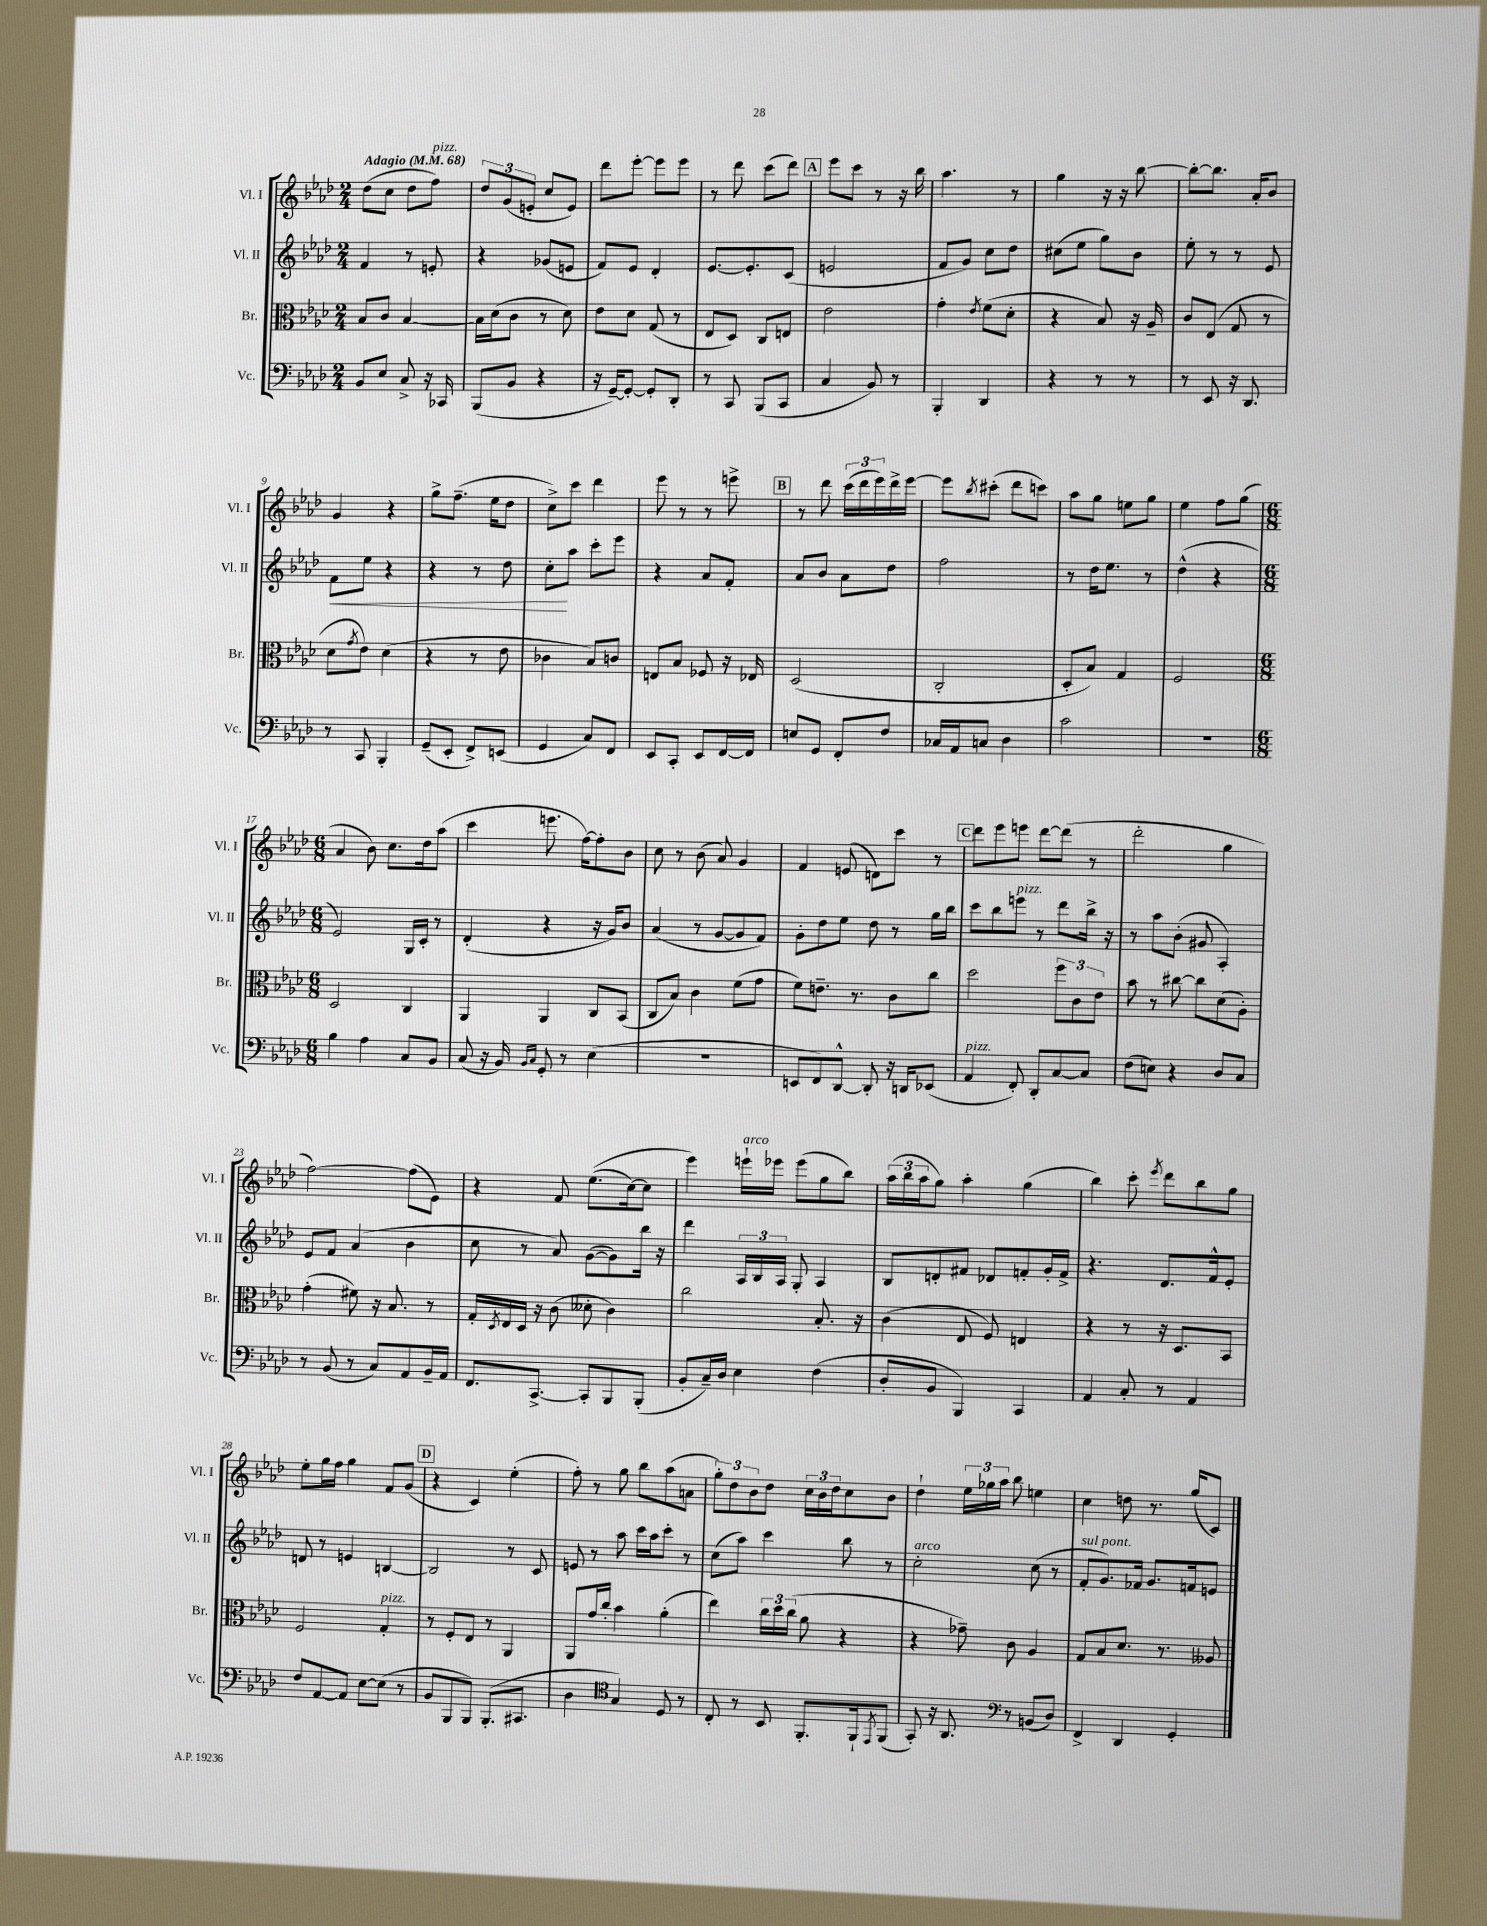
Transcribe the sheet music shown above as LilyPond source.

<<
\new StaffGroup <<
\new Staff = "s0" \with { instrumentName = "Vl. I" shortInstrumentName = "Vl. I" } {
    \clef treble \key aes \major \numericTimeSignature \time 2/4 \tempo "Adagio" 4 = 68
    des''8( c''8 des''8 f''8^\markup { \italic "pizz." }) |
    \tuplet 3/2 { des''8 g'8( e'8-. } c''8 e'8) |
    des'''8 ees'''8~-. ees'''8 ees'''8 |
    r8 des'''8 c'''8( des'''8) |
    \mark \markup { \box "A" } ees'''8 c'''8 r8 r16 bes''16 |
    aes''4. r8 |
    g''4 r16 r16 bes''8~ |
    bes''8~-. bes''8. aes'16-. bes'8 |
    g'4 r4 |
    g''8-> f''8.--( ees''16 des''8 |
    c''8->) c'''8 des'''4 |
    ees'''8 r8 r8 e'''8-> |
    \mark \markup { \box "B" } r8 des'''8 \tuplet 3/2 { c'''16( des'''16 ees'''16) } des'''16-> ees'''16~ |
    ees'''8 \acciaccatura { bes''8 } cis'''8-.( des'''8 c'''8) |
    aes''8 g''8 e''8 g''8 |
    ees''4 f''8 g''8( |
    \numericTimeSignature \time 6/8 aes'4 bes'8) c''8. des''16 aes''8( |
    c'''4 e'''8. f''16~) f''8-. bes'8 |
    c''8 r8 bes'8( aes'8) g'4 |
    f'4 e'8( d'8) c'''8 r8 |
    \mark \markup { \box "C" } des'''8 ees'''8 e'''8 des'''8~ des'''8( r8 |
    des'''2-. g''4 |
    f''2~) f''8( ees'8) |
    r4 f'8 ees''8.(\( c''16~) c''8 |
    ees'''4\) e'''16-!^\markup { \italic "arco" } ees'''16 ees'''8( g''8 bes''8) |
    \tuplet 3/2 { aes''16( bes''16 aes''16 } g''8) aes''4-. g''4( |
    bes''4) c'''8-. \acciaccatura { ees'''8 } des'''8 bes''8 g''8 |
    ees''8-. g''16 f''16 g''4 f'8 g'8( |
    \mark \markup { \box "D" } r4 c'4) ees''4-.( |
    f''8-.) r8 g''8 bes''8 aes''8( a'8 |
    \tuplet 3/2 { g''8-.) des''8 bes'8 } des''8 \tuplet 3/2 { c''16 bes'16 des''16 } c''8 bes'8 |
    des''4-! \tuplet 3/2 { ees''16 ges''16 aes''16 } bes''8 e''4 |
    c''4 d''8 r8. g''16( c'8) \bar "|." |
}
\new Staff = "s1" \with { instrumentName = "Vl. II" shortInstrumentName = "Vl. II" } {
    \clef treble \key aes \major \numericTimeSignature \time 2/4
    f'4 r8 e'8-. |
    r4 ges'8( e'8 |
    f'8) ees'8 des'4-. |
    ees'8.~ ees'8.-. c'8( |
    \mark \markup { \box "A" } e'2 |
    f'8 g'8) c''8 des''8 |
    cis''8( ees''8 g''8) bes'8 |
    ees''8-. r8 r8 ees'8 |
    f'8\< ees''8 r4 |
    r4 r8 des''8 |
    c''8-.\! aes''8 c'''8-. ees'''8 |
    r4 aes'8 f'8-. |
    \mark \markup { \box "B" } aes'8 bes'8 aes'8 des''8 |
    f''2 |
    r8 des''16 ees''8. r8 |
    des''4-^( r4 |
    \numericTimeSignature \time 6/8 ees'2) g16 c'16-. r8 |
    des'4-.( r4 r16 g'16) bes'8 |
    aes'4( r8 g'8~ g'8 f'8) |
    g'8-. des''8 ees''8 des''8 r8 g''16 bes''16 |
    \mark \markup { \box "C" } c'''8 bes''8 e'''8^\markup { \italic "pizz." } r8 des'''8 bes''16-> r16 |
    r8 aes''8 bes'8-.( gis'8 aes4-.) |
    ees'8 f'8 aes'4( bes'4 |
    c''8 r8 aes'8) g'8~( g'8) bes''16 r16 |
    des'''4 \tuplet 3/2 { aes16 bes16 aes16 } g8-. aes4 |
    bes8 d'8-. fis'8 des'8 f'8-. g'16-. f'16-> |
    r4. des'8. f'16-^ ees'8-. |
    d'8 r8 e'4 b4~ |
    \mark \markup { \box "D" } b2 r8 c'8 |
    e'8 r8 aes''8 c'''16 aes''16 c'''8-. r8 |
    c''8( aes''8) c'''4 bes''8 r8 |
    c''2-.^\markup { \italic "arco" } c''8( r8 |
    f'8-.^\markup { \italic "sul pont." } g'8.) fes'16 g'8. f'16 e'8 \bar "|." |
}
\new Staff = "s2" \with { instrumentName = "Br." shortInstrumentName = "Br." } {
    \clef alto \key aes \major \numericTimeSignature \time 2/4
    bes8 c'8 bes4~ |
    bes16 des'16( c'8 r8 des'8) |
    ees'8 des'8 g8( r8 |
    ees8 des8) c8 e8 |
    \mark \markup { \box "A" } ees'2 |
    g'4-. \acciaccatura { ees'8 } f'8( des'8-. |
    r4 bes8) r16 aes16-- |
    c'8 ees8( g8 r8 |
    des'8 \acciaccatura { g'8 } ees'8) des'4( |
    r4 r8 ees'8 |
    ces'4 bes8) c'8 |
    e8 bes8 fes8 r16 ees16 |
    \mark \markup { \box "B" } des2( |
    c2-. |
    des8-. bes8) g4 |
    f2 |
    \numericTimeSignature \time 6/8 des2 c4 |
    aes,4 aes,4 c8 bes,8( |
    c8 bes8) c'4 f'8( g'8 |
    f'8) e'8.-- r8. c'8 c''8 |
    \mark \markup { \box "C" } des''2 \tuplet 3/2 { f''8 c'8 ees'8 } |
    bes'8 r8 cis''8~ cis''8 des'8( aes8-.) |
    g'4-.( fis'8) r16 bes8. r8 |
    g16-. \acciaccatura { des8 } ees16 des16 r16 c'8( deses'8-. c'4) |
    c''2 bes8.-. r16 |
    c'4( ees8 f8) e4 |
    r4 r8 r16 des8. bes,8 |
    f2 g4-.^\markup { \italic "pizz." } |
    \mark \markup { \box "D" } r8 f8-. ees8 r8 aes,4 |
    aes,8 g'16 c''16-. bes'4 aes'4-.( |
    ees''4) \tuplet 3/2 { c''16 des''16 c''16( } aes'8 r4 |
    r4 ges'8--) c'8 aes4 |
    g8 bes8 des'8. r8. aeses8 \bar "|." |
}
\new Staff = "s3" \with { instrumentName = "Vc." shortInstrumentName = "Vc." } {
    \clef bass \key aes \major \numericTimeSignature \time 2/4
    bes,8 ees8 c8-> r16 ces,16 |
    bes,,8( bes,8 r4 |
    r16 g,16~--) g,8~-. g,8-. des,8-. |
    r8 c,8 bes,,8( c,8 |
    \mark \markup { \box "A" } c4 bes,8) r8 |
    bes,,4-. des,4 |
    r4 r8 r8 |
    r8 ees,8 r16 des,8. |
    r8 c,8 bes,,4-. |
    g,8--( ees,8-. f,8->) e,8( |
    g,4 c8) f,8 |
    ees,8 c,8-. ees,8 f,16~ f,16 |
    \mark \markup { \box "B" } e8 g,8 f,8-. f8 |
    ces16 aes,16 c8 des4 |
    c'2 |
    R2 |
    \numericTimeSignature \time 6/8 bes4 aes4 c8 bes,8 |
    c8( r16 bes,16) \grace { bes,16 c16 } g,8-. r8 ees4( |
    R2. |
    e,8 f,8) des,8~-^ des,8-. r16 d,16 ees,8( |
    \mark \markup { \box "C" } aes,4^\markup { \italic "pizz." } f,8-.) des,8-. c8~ c8 |
    f8( e8) r4 des8 c8 |
    r8 bes,8( r8 c8) aes,8 bes,16-- aes,16 |
    f,8. c,8.~-> c,8-. bes,,8 bes,,8-.( |
    bes,8-. c16--) des16 ees4 f4( |
    des8-. bes,8 bes,,4) c,4 |
    aes,4 c8-. r8 aes,4 |
    f8 aes,8~ aes,8 ees8~ ees8( r8 |
    \mark \markup { \box "D" } bes,8 bes,,8 bes,,8) bes,,8.-.( cis,8. |
    des4 \clef tenor g4) des8 r8 |
    c8-. r8 bes,8 f,8.-. f,16-! \acciaccatura { ees,8 } f,8( |
    g,8-.) r16 aes,8. r8 b,8( des8) |
    \clef bass f,4-> des,4 g,4-. \bar "|." |
}
>>
>>
